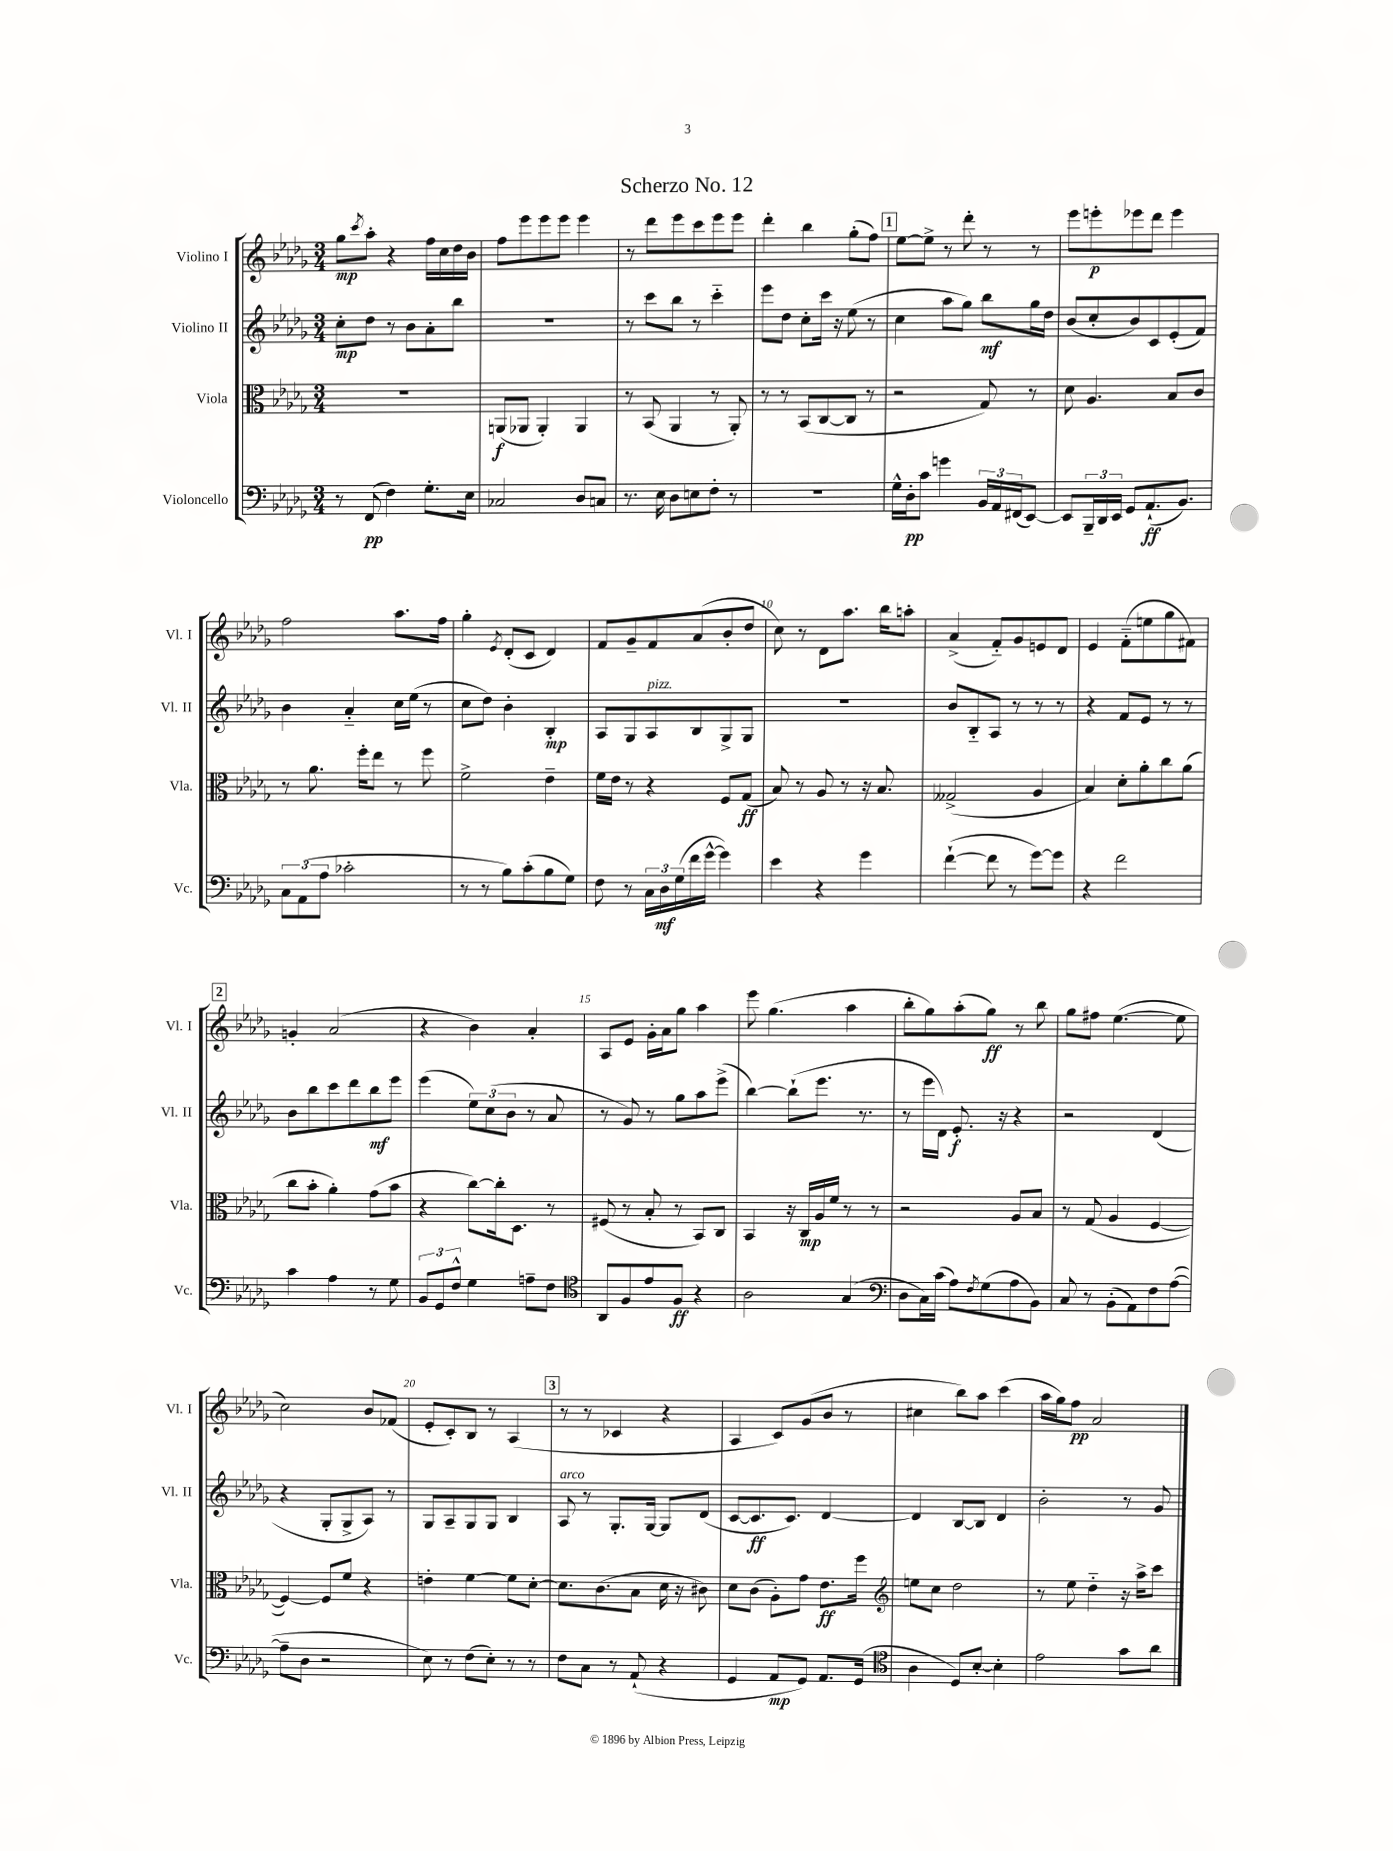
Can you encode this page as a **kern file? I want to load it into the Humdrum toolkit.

**kern	**kern	**kern	**kern
*staff4	*staff3	*staff2	*staff1
*clefF4	*clefC3	*clefG2	*clefG2
*k[b-e-a-d-g-]	*k[b-e-a-d-g-]	*k[b-e-a-d-g-]	*k[b-e-a-d-g-]
*M3/4	*M3/4	*M3/4	*M3/4
8r	2.r	8cc'	8gg-
.	.	.	8qccc
(8FF	.	8dd-	8aa-'
4F)	.	8r	4r
.	.	8b-	.
8.G-'	.	8a-'	16ff
.	.	.	16cc
.	.	8bb-	16dd-
16E-	.	.	16b-
=	=	=	=
2C-	(8AA	2.r	8ff
.	8AA-	.	8eee-
.	4AA-')	.	8eee-
.	.	.	8eee-
8D-	4AA-	.	4eee-
8C	.	.	.
=	=	=	=
8.r	8r	8r	8r
.	(8BB-	8ccc	8ddd-
16E-	.	.	.
8D-	4AA-	8bb-	8eee-
8E	.	8r	8ccc
8F'	8r	4ccc'~	8eee-
8r	8AA-')	.	8eee-
=	=	=	=
2.r	8r	8eee-	4ddd-'
.	8r	8dd-	.
.	(8BB-	8cc'	4bb-
.	[8C	16ccc	.
.	.	16r	.
.	8C]	(8ee-	(8gg-'
.	8r	8r	8ff)
=	=	=	=
16G-^^	2r	4cc	[8ee-
16D-'	.	.	.
8c	.	.	8ee-^]
4g	.	8aa-	8r
.	.	8gg-)	8ddd-'
24BB-	8G-)	8bb-	8r
24AA-	.	.	.
(24FF#	.	.	.
[8EE-)	8r	16gg-	8r
.	.	16dd-	.
=	=	=	=
8EE-]	8d-	(8b-	8eee-
24BBB-~	4.A-	8cc'	8eee'
24DD-	.	.	.
24EE-	.	.	.
8GG-	.	8b-)	8eee-
(8.AA-`	.	8c	8ddd-
.	8B-	(8e-'	4eee-
8.BB-)	.	.	.
.	8c	8f)	.
=	=	=	=
12C	8r	4b-	2ff
(12AA-	.	.	.
.	8.a-	.	.
12A-	.	.	.
2c-'	.	4a-'~	.
.	16ff'	.	.
.	8ee-	.	.
.	8r	16cc	8.aa-
.	.	(16ee-	.
.	8ff	8r	.
.	.	.	16ff
=	=	=	=
8r	2f^	8cc	4gg-'
8r	.	8dd-)	.
.	.	.	8qe-
8B-)	.	4b-'	(8d-'
(8c'	.	.	8c
8B-	4e-~	4B-'	4d-)
8G-)	.	.	.
=	=	=	=
8F	16f	8A-	8f
.	16e-	.	.
8r	8r	8G-	8g-~
24C	4r	8A-	8f
24D-	.	.	.
(24G-	.	.	.
16f	.	8B-	(8a-
[16g-^^	.	.	.
4g-])	8F	8G-^	8b-'
.	(8G-	8G-	8dd-
=	=	=	=
4e-	8B-)	2.r	8cc)
.	8r	.	8r
4r	8A-	.	8d-
.	8r	.	8.aa-
4g-	16r	.	.
.	8.B-	.	16bb-
.	.	.	8aa'
=	=	=	=
([4f`	(2G--^	8b-	(4a-^
.	.	8B-'~	.
8f]	.	8A-	8f'~)
8r	.	8r	8g-
[8g-)	4A-	8r	8e
8g-]	.	8r	8d-
=	=	=	=
4r	4B-)	4r	4e-
2f	8d-'	8f	(8f'~
.	8a-'	8e-	8ee
.	8cc	8r	8gg-
.	(8a-	8r	8f#)
=	=	=	=
4c	8cc	8b-	4g'
.	8b-'	8bb-	.
4A-	4a-')	8ccc	(2a-
.	.	8ddd-	.
8r	(8g-	8bb-	.
8G-	8b-	8eee-	.
=	=	=	=
12BB-	4r	(4eee-	4r
12GG-	.	.	.
12F^^	.	.	.
4G-	[8cc)	12ee-)	4b-)
.	.	(12cc	.
.	16cc']	.	.
.	.	12b-	.
.	8.D-	.	.
8A~	.	8r	4a-'
8F	8r	8a-	.
=	=	=	=
*clefC4	*	*	*
8AA-	(8F#	8r	8A-
8F	8r	8g-)	8e-
8e-	8B-'	8r	16g-'
.	.	.	16a-
8F	8r	8gg-	8gg-
4r	8BB-)	8aa-	4aa-
.	8C	(8eee-^	.
=	=	=	=
2A-	4BB-	[4bb-)	8eee-
.	.	.	(4.gg-
.	16r	(8bb-`]	.
.	16C	.	.
.	16A-	8.eee-	.
.	16f	.	.
(4G-	8r	.	4aa-
.	.	8.r	.
.	8r	.	.
=	=	=	=
*clefF4	*	*	*
8D-	2r	8r	8bb-'
16C)	.	16eee-	8gg-)
(16c	.	16d-)	.
8A-)	.	8.e-'	(8aa-'
8qF	.	.	.
(8G-	.	.	8gg-)
.	.	16r	.
8A-	8A-	4r	8r
8BB-)	8B-	.	8bb-
=	=	=	=
8C	8r	2r	8gg-
8r	(8G-	.	8ff#
(8BB-'	4A-	.	([4.ee-
8AA-)	.	.	.
8F	[4F	(4d-	.
([8A-	.	.	8ee-]
=	=	=	=
8A-~]	4F_)	4r	2cc)
8D-	.	.	.
2r	8F]	8G-'	.
.	8f	8G-^	.
.	4r	8A-)	8b-
.	.	8r	(8f-
=	=	=	=
8E-)	4e'	8G-	8e-'
8r	.	8A-~	8c')
(8F	[4f	8G-	8B-
8E-')	.	8G-	8r
8r	8f]	4B-	(4A-
8r	[8d-'	.	.
=	=	=	=
8F	8.d-]	8A-	8r
8C	.	8r	8r
.	(8.c	.	.
8r	.	8.G-'	4c-
(8AA-`	8B-	.	.
.	.	[16G-	.
4r	16d-	8G-]	4r
.	16r	.	.
.	8c#)	(8d-	.
=	=	=	=
4GG-	8d-	[8c	4A-
.	(8c	8.c]	.
8AA-	8A-')	.	8c)
.	.	8.c)	.
8GG-)	8g-	.	(8g-
8.AA-	8.e-	[4d-	8b-
.	.	.	8r
(16GG-	16ff	.	.
=	=	=	=
*clefC4	*clefG2	*	*
4A-	8ee	4d-]	4cc#
.	8cc	.	.
8D-)	2dd-	[8B-	8bb-)
[8B-'	.	8B-]	8aa-
4B-']	.	4d-	(4ccc
=	=	=	=
2e-	8r	2b-'	16aa-
.	.	.	16gg-)
.	8ee-	.	8ff
.	4dd-'~	.	2a-
8g-	16r	8r	.
.	16aa-^	.	.
8a-	8ccc	8g-	.
==	==	==	==
*-	*-	*-	*-
